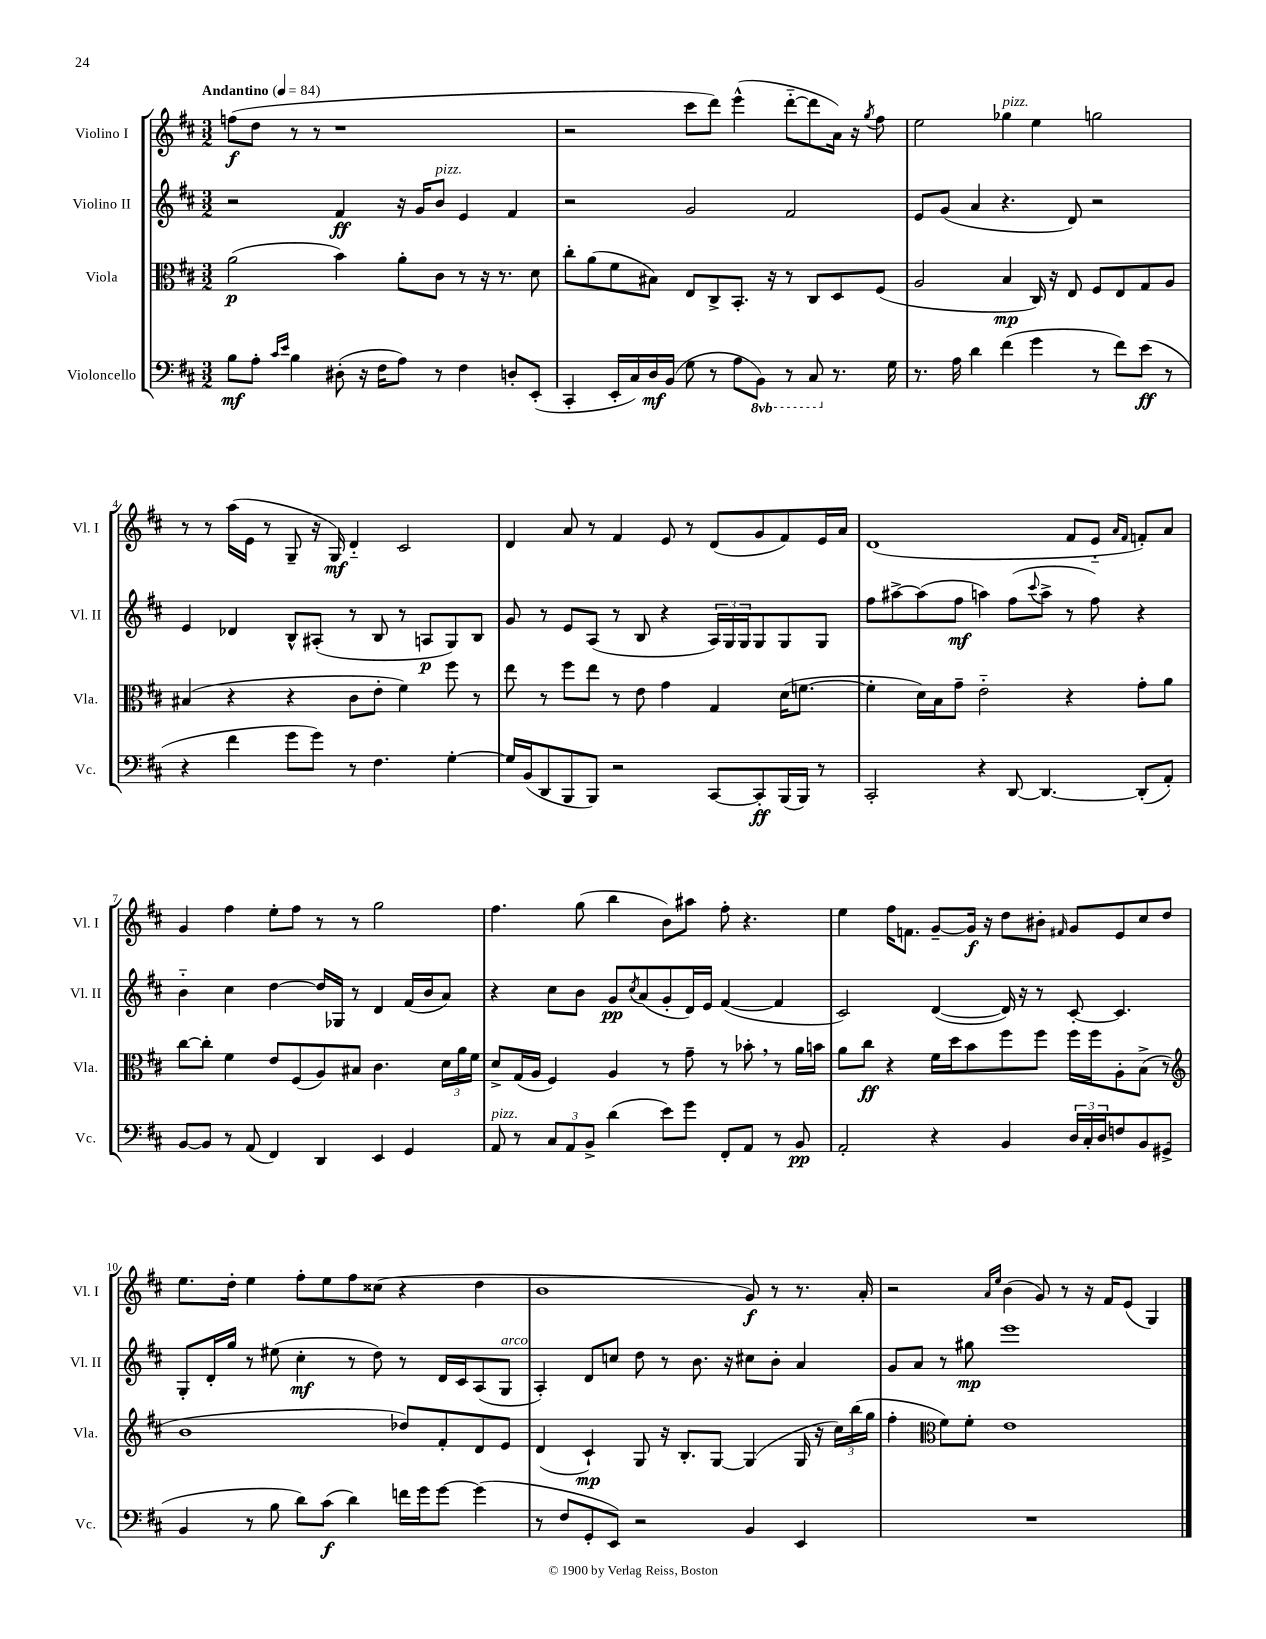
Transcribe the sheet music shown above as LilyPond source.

<<
\new StaffGroup <<
\new Staff = "s0" \with { instrumentName = "Violino I" shortInstrumentName = "Vl. I" } {
    \clef treble \key d \major \numericTimeSignature \time 3/2 \tempo "Andantino" 4 = 84
    f''8\f( d''8 r8 r8 r1 |
    r2 cis'''8 d'''8) e'''4-^( d'''8~-_ d'''8 a'16) r16 \acciaccatura { g''8 } fis''8 |
    e''2 ges''4^\markup { \italic "pizz." } e''4 g''2 |
    r8 r8 a''16( e'16 r8 g8-- r16 g16\mf) d'4-_ cis'2 |
    d'4 a'8 r8 fis'4 e'8 r8 d'8( g'8 fis'8) e'16 a'16 |
    d'1( fis'8 e'8-_ \grace { a'16 fis'16 } f'8-.) a'8 |
    g'4 fis''4 e''8-. fis''8 r8 r8 g''2 |
    fis''4. g''8( b''4 b'8) ais''8 fis''8-. r4. |
    e''4 fis''16 f'8. g'8~-- g'16\f r16 d''8 bis'8-. \grace { fis'16 } g'8 e'8 cis''8 d''8 |
    e''8. d''16-. e''4 fis''8-. e''8 fis''8 cisis''8( r4 d''4 |
    b'1 g'8\f) r8 r8. a'16-. |
    r2 \grace { a'16 e''16 } b'4( g'8) r8 r16 fis'16 e'8( g4) \bar "|." |
}
\new Staff = "s1" \with { instrumentName = "Violino II" shortInstrumentName = "Vl. II" } {
    \clef treble \key d \major \numericTimeSignature \time 3/2
    r2 fis'4\ff r16 g'16 b'8^\markup { \italic "pizz." } e'4 fis'4 |
    r2 g'2 fis'2 |
    e'8 g'8( a'4 r4. d'8) r2 |
    e'4 des'4 b8-^ ais8-.( r8 b8 r8 a8\p g8) b8 |
    g'8 r8 e'8 a8( r8 b8 r4 \tuplet 3/2 { a16) g16 g16 } g8 g8 g8 |
    fis''8 ais''8~-> ais''8( fis''8\mf a''4) fis''8( \appoggiatura { cis'''8 } a''8-> r8 fis''8) r4 |
    b'4-_ cis''4 d''4~ d''16 ges16 r8 d'4 fis'16( b'16 a'8) |
    r4 cis''8 b'8 g'8\pp \acciaccatura { cis''8 } a'8( g'8-. d'16) e'16 fis'4~( fis'4 |
    cis'2) d'4~( d'16) r16 r8 cis'8~-. cis'4. |
    g8-. d'16-. g''16 r8 eis''8( cis''4-.\mf r8 d''8) r8 d'16 cis'16 a8( g8^\markup { \italic "arco" } |
    a4-.) d'8 c''8 d''8 r8 b'8. r16 cis''8 b'8-. a'4 |
    g'8 a'8 r8 gis''8\mp e'''1 \bar "|." |
}
\new Staff = "s2" \with { instrumentName = "Viola" shortInstrumentName = "Vla." } {
    \clef alto \key d \major \numericTimeSignature \time 3/2
    a'2\p( b'4) a'8-. cis'8 r8 r16 r8. d'8 |
    cis''8-. a'8( fis'8 bis8) e8 cis8-> b,8.-. r16 r8 cis8 d8 fis8( |
    a2 b4\mp cis16) r16 e8 fis8 e8 g8 a8 |
    bis4( r4 r4 cis'8 e'8-. fis'4) fis''8 r8 |
    e''8 r8 fis''8 e''8 r8 e'8 g'4 g4 d'16( f'8.~ |
    f'4-. d'16) b16 g'8-- e'2-_ r4 g'8-. a'8 |
    cis''8~ cis''8-. fis'4 e'8 fis8( a8) bis8 cis'4. \tuplet 3/2 { d'16 a'16 fis'16 } |
    d'8-> g16( a16 fis4) a4 r8 g'8-- r8 bes'8-. \breathe r8 a'16 b'16 |
    a'8 cis''8\ff r4 fis'16 d''16 b'8 fis''8 fis''8 fis''16 fis''16 a8-. b8->( r8 |
    \clef treble b'1 des''8) fis'8-. d'8 e'8 |
    d'4( cis'4-!\mp) g8 r16 b8.-. g8~ g4( g16 r16 \tuplet 3/2 { cis''16) b''16( g''16 } |
    fis''4-. \clef alto fis'8) fis'8-. e'1 \bar "|." |
}
\new Staff = "s3" \with { instrumentName = "Violoncello" shortInstrumentName = "Vc." } {
    \clef bass \key d \major \numericTimeSignature \time 3/2 \set Staff.ottavationMarkups = #ottavation-simple-ordinals
    b8\mf a8-. \grace { cis'16 e'16 } b4 dis8-.( r16 fis16 a8) r8 fis4 d8-. e,8-.( |
    cis,4-. e,16-. cis16) d16\mf b,16( g8 r8 a8 \ottava #-1 b,,8) r8 cis,8 \ottava #0 r8. g16 |
    r8. a16 d'4 fis'4( g'4 r8 fis'8) e'8\ff( r8 |
    r4 fis'4 g'8 g'8) r8 fis4. g4~-. |
    g16 b,16( d,8 b,,8 b,,8) r2 cis,8~ cis,8-.\ff b,,16( b,,16) r8 |
    cis,2-. r4 d,8~ d,4.~ d,8-.( a,8-.) |
    b,8~ b,8 r8 a,8( fis,4) d,4 e,4 g,4 |
    a,8^\markup { \italic "pizz." } r8 \tuplet 3/2 { cis8 a,8 b,8-> } d'4( e'8) g'8 fis,8-. a,8 r8 b,8\pp |
    a,2-. r4 b,4 \tuplet 3/2 { d16 cis16-. d16 } f8 b,8 gis,8->( |
    b,4 r8 b8 d'8) cis'8\f( d'4) f'16 g'16 g'8~ g'4( |
    r8 fis8 g,8-. e,8) r2 b,4 e,4 |
    R1. \bar "|." |
}
>>
>>
